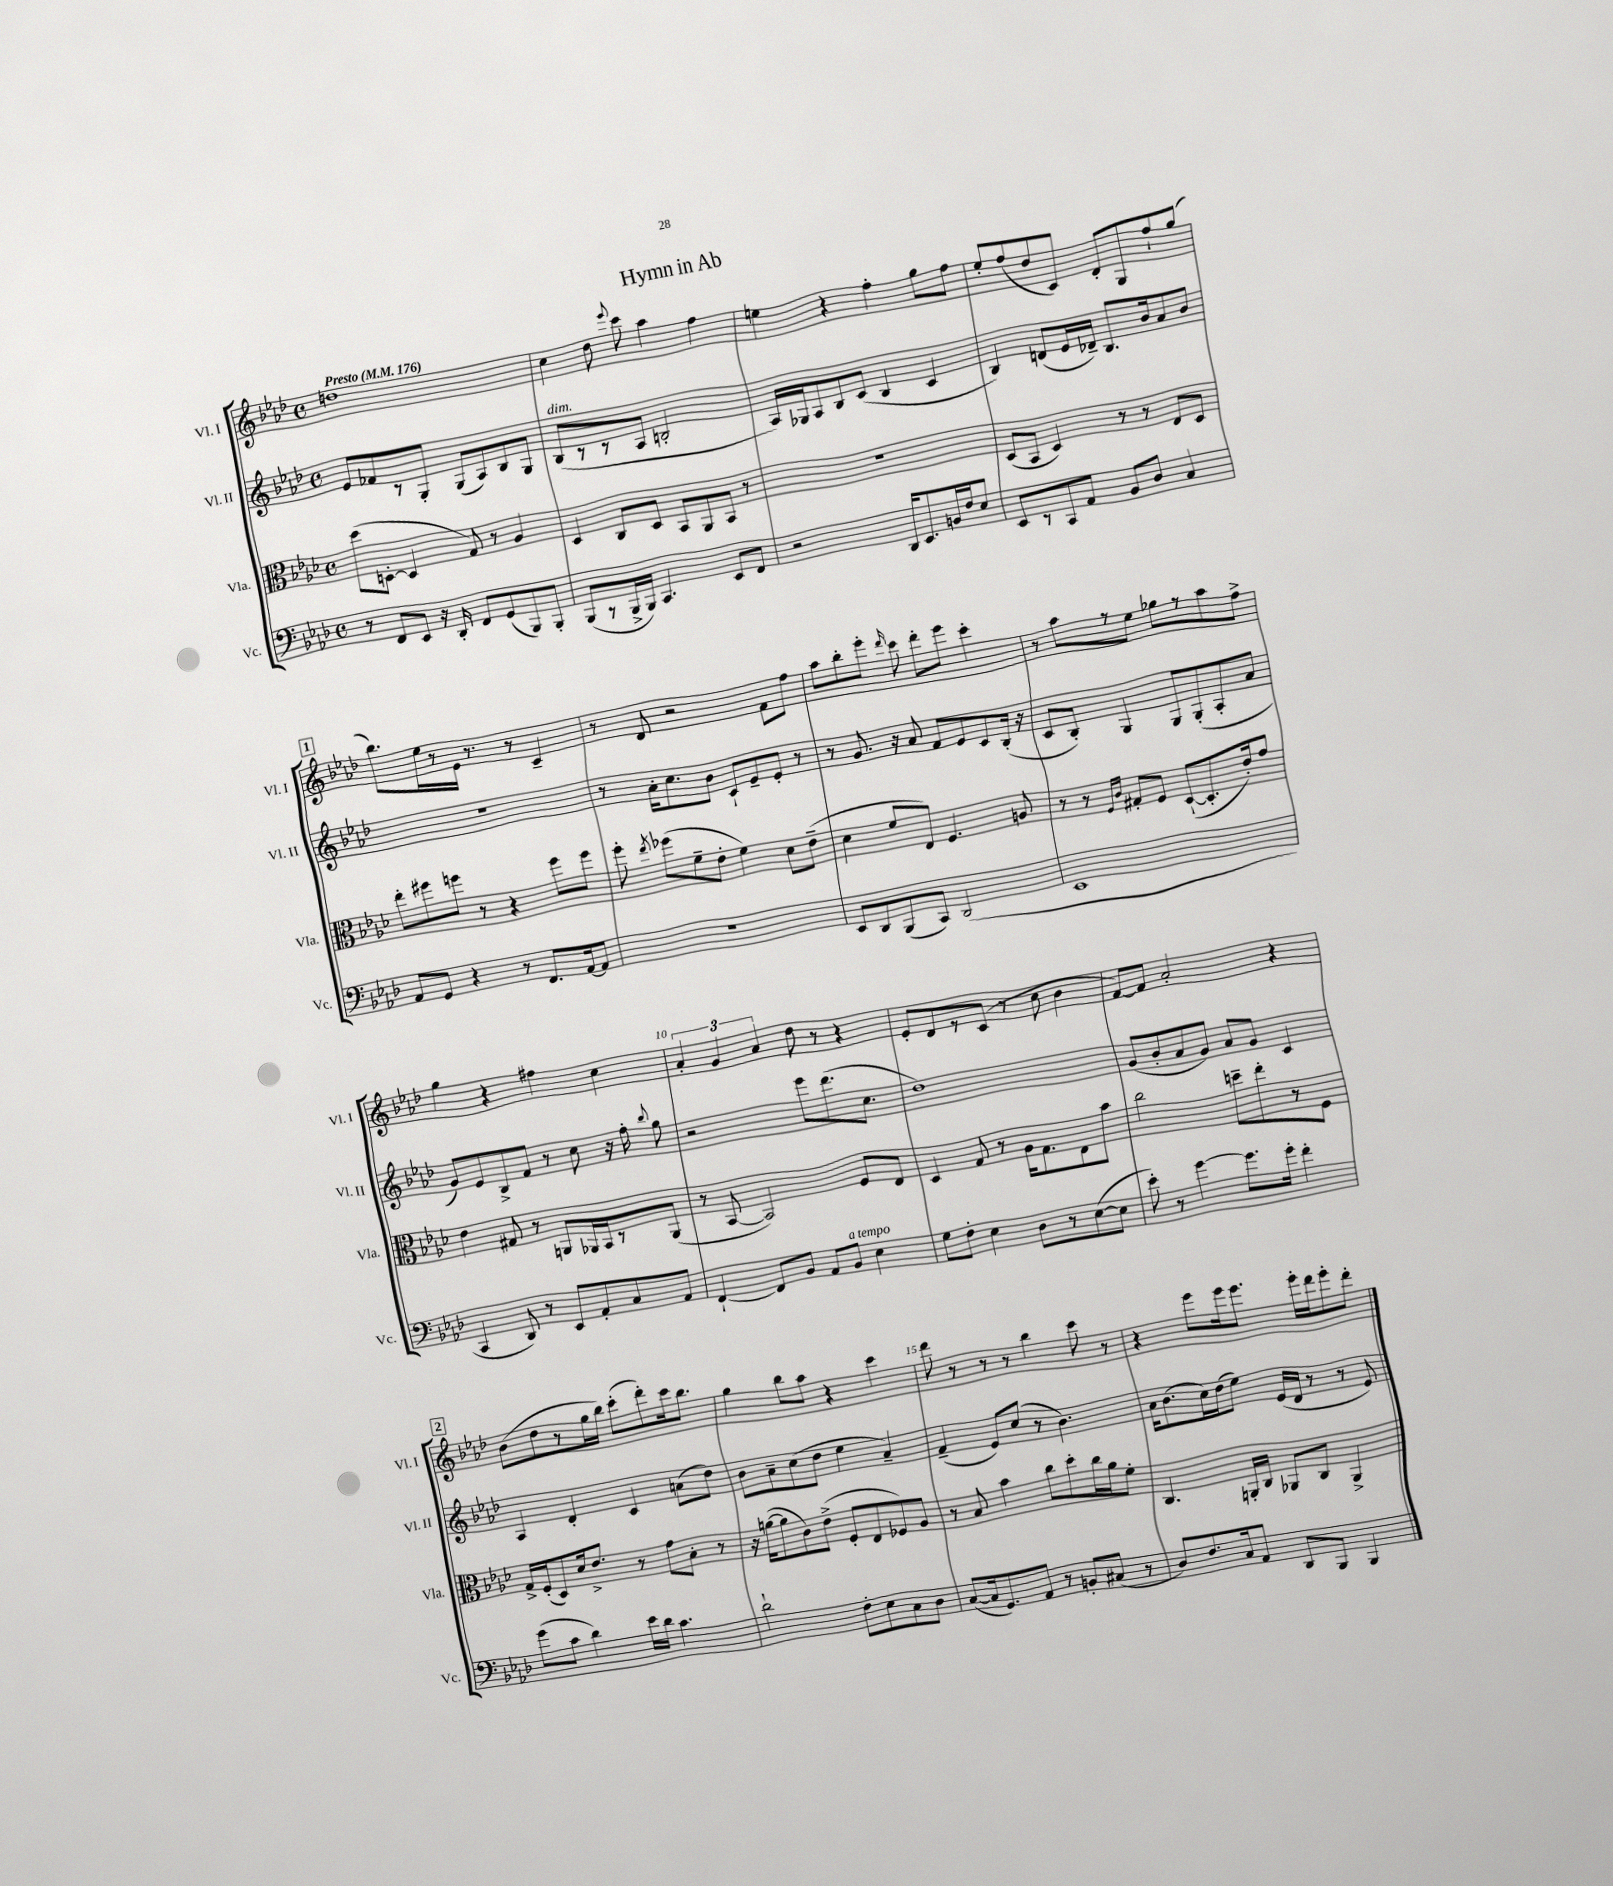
\header { title = "Hymn in Ab" }
<<
\new StaffGroup <<
\new Staff = "s0" \with { instrumentName = "Vl. I" shortInstrumentName = "Vl. I" } {
    \clef treble \key aes \major \defaultTimeSignature \time 4/4 \tempo "Presto" 4 = 176
    \autoBeamOff d''1 |
    c''4 des''8 \appoggiatura { ees'''8 } c'''8 aes''4 f''4 |
    e''4 r4 f''4-. g''8[ f''8] |
    ees''8[-. f''8( des''8 c'8]) des'8[-. g8 f''8-! g''8]( |
    \mark \markup { \box "1" } bes''8.[) ees''16 r8 ees'16] r8. r8 c'4-- |
    r8 des'8 r2 f'8[ f''8] |
    aes''8[ bes''8-. ees'''8]-. \grace { des'''16 } c'''8 des'''8[-. ees'''8] c'''4-. |
    r8 aes''8[ r8 ees''8] ges''8[ r8 aes''8 f''8]-> |
    g''4 r4 fis''4 c''4 |
    \tuplet 3/2 { aes'4-. g'4 aes'4 } des''8 r8 r4 |
    ees'8[-. des'8 r8 c'8]( r8 c''8 bes'4 |
    f'8[~) f'8] aes'2-. r4 |
    \mark \markup { \box "2" } bes'8[( des''8 r8 g''16 bes''16]) c'''8[-.( des'''8-.) c'''16 bes''8.] |
    g''4 bes''8[ aes''8] r4 c'''4 |
    des'''8 r8 r8 r8 bes''4 c'''8 r8 |
    r4 ees'''8[ ees'''16 ees'''8.] ees'''16[-. des'''16 ees'''8-. des'''8]-. \bar "|." |
}
\new Staff = "s1" \with { instrumentName = "Vl. II" shortInstrumentName = "Vl. II" } {
    \clef treble \key aes \major \defaultTimeSignature \time 4/4
    \autoBeamOff ees'8[ fes'8 r8 g8]-. g8[( aes8) bes8 g8] |
    bes8[^\markup { \italic "dim." }( r8 r8 aes8] b2-. |
    aes16[) ges16 aes8 bes8 c'8]( bes4 c'4 |
    bes4) d'8[( ees'16 des'16]--) bes8.[ bes'16 aes'8 bes'8] |
    \mark \markup { \box "1" } R1 |
    r8 aes'16[-. c''8. bes'8] c'8[-! ees'8-- ees'8]-. r8 |
    r8 g'8. r16 aes'8 f'8[ ees'8 c'8 bes16]-.( r16 |
    c'8[ bes8]-.) g4 g8[ g8-.( aes8-. aes'8] |
    g'8[) ees'8 bes8-> f'8] r8 c''8 r16 f''16-. \appoggiatura { bes''8 } g''8 |
    r2 ees'''8[ des'''8.( c''8.] |
    des''1) |
    g'8[( bes'8-. aes'8 g'8]) aes'8[ g'8] c'4 |
    \mark \markup { \box "2" } aes4 des'4-. c'4 a'8[( des''8]) |
    bes'8[ aes'8-- c''8( des''8] ees''4 aes'4--) |
    f'4--( ees'8[) c''8]( r8 bes'4.) |
    aes'16[ bes'8.( c''16) des''16( ees''8]) ees'16[( des'16] r8 r8 ees'8) \bar "|." |
}
\new Staff = "s2" \with { instrumentName = "Vla." shortInstrumentName = "Vla." } {
    \clef alto \key aes \major \defaultTimeSignature \time 4/4
    \autoBeamOff des''8[( d8]~-. d4 g8) r8 aes4 |
    des4 c8[ des8] bes,8[ aes,8 bes,8] r8 |
    R1 |
    des8[( bes,8] des4) r8 r8 ees8[ des8] |
    \mark \markup { \box "1" } ees''8[-. fis''8 f''8] r8 r4 f''8[ f''8] |
    f''8-. \acciaccatura { ees''8 } fes''8[( f'8-- ees'8]-. f'4) des'8[ ees'8]--( |
    des'4 f'8[ ees8]) f4. a8 |
    r8 r8 \grace { f16[ c'16] } gis8[-. f8] des8[~-!( des8.-. ees'16-.) g'8] |
    ees'4 gis8 r8 a,8[ aes,16 bes,16 r8 aes,8]( |
    r8 bes,8~ bes,2) f8[ ees8] |
    des4 g8 r8 aes16[ g8. ees8 bes'8] |
    c''2 d''8[-- ees''8-. r8 f8] |
    \mark \markup { \box "2" } g16[-> f16-.( des8) des'16 ees'8.]-> r8 g'8[ bes8]-. r8 |
    r16 a'16[~( a'8 c'8) ees'8]->( f8[-. ees8 fes8) aes8] |
    r8 bes8 bes'4 c''8[ des''8-. c''16 aes'16 f'8]-. |
    c4. a,16[-. c16] aes,8[ c8] aes,4-> \bar "|." |
}
\new Staff = "s3" \with { instrumentName = "Vc." shortInstrumentName = "Vc." } {
    \clef bass \key aes \major \defaultTimeSignature \time 4/4
    \autoBeamOff r8 f,8[ ees,8] r16 des,16-. f,8[ g,8( bes,,8) bes,,8]-. |
    bes,,8[( r8 bes,,16-> bes,,16]) c,4. ees,8[ f,8] |
    r2 des,16[ ees,8. b,16 f16 ees8] |
    ees,8[ r8 c,8 aes,8] bes,8[ des8] c4 |
    \mark \markup { \box "1" } aes,8[ g,8] r4 r8 f,8.[ aes,16~ aes,8] |
    r1 |
    ees,8[ des,8 bes,,8( c,8]) des,2( |
    ees,1 |
    c,4 des,8) r8 ees,8[ aes,8-. c8 aes,8] |
    f,4~-! f,8[ bes,8] aes,8[ bes,8]^\markup { \italic "a tempo" } ees4 |
    g8[ f8]-. ees4 des8[ r8 ees8~( ees8] |
    ees'8-.) r8 g'4~ g'8.[ g'16]-. f'4-. |
    \mark \markup { \box "2" } g'8[( c'8] des'4) ees'16[ des'16] c'4. |
    des'2-! f8[-. ees8 c8 des8] |
    c8[~( c16 g,8.) aes,8] r8 b,8[-. cis8]( r8 |
    des8[) f8. c16 aes,8] des,8[ bes,,8] bes,,4 \bar "|." |
}
>>
>>
\layout { \context { \Score \override BarNumber.break-visibility = ##(#f #t #t) barNumberVisibility = #(every-nth-bar-number-visible 5) } }
